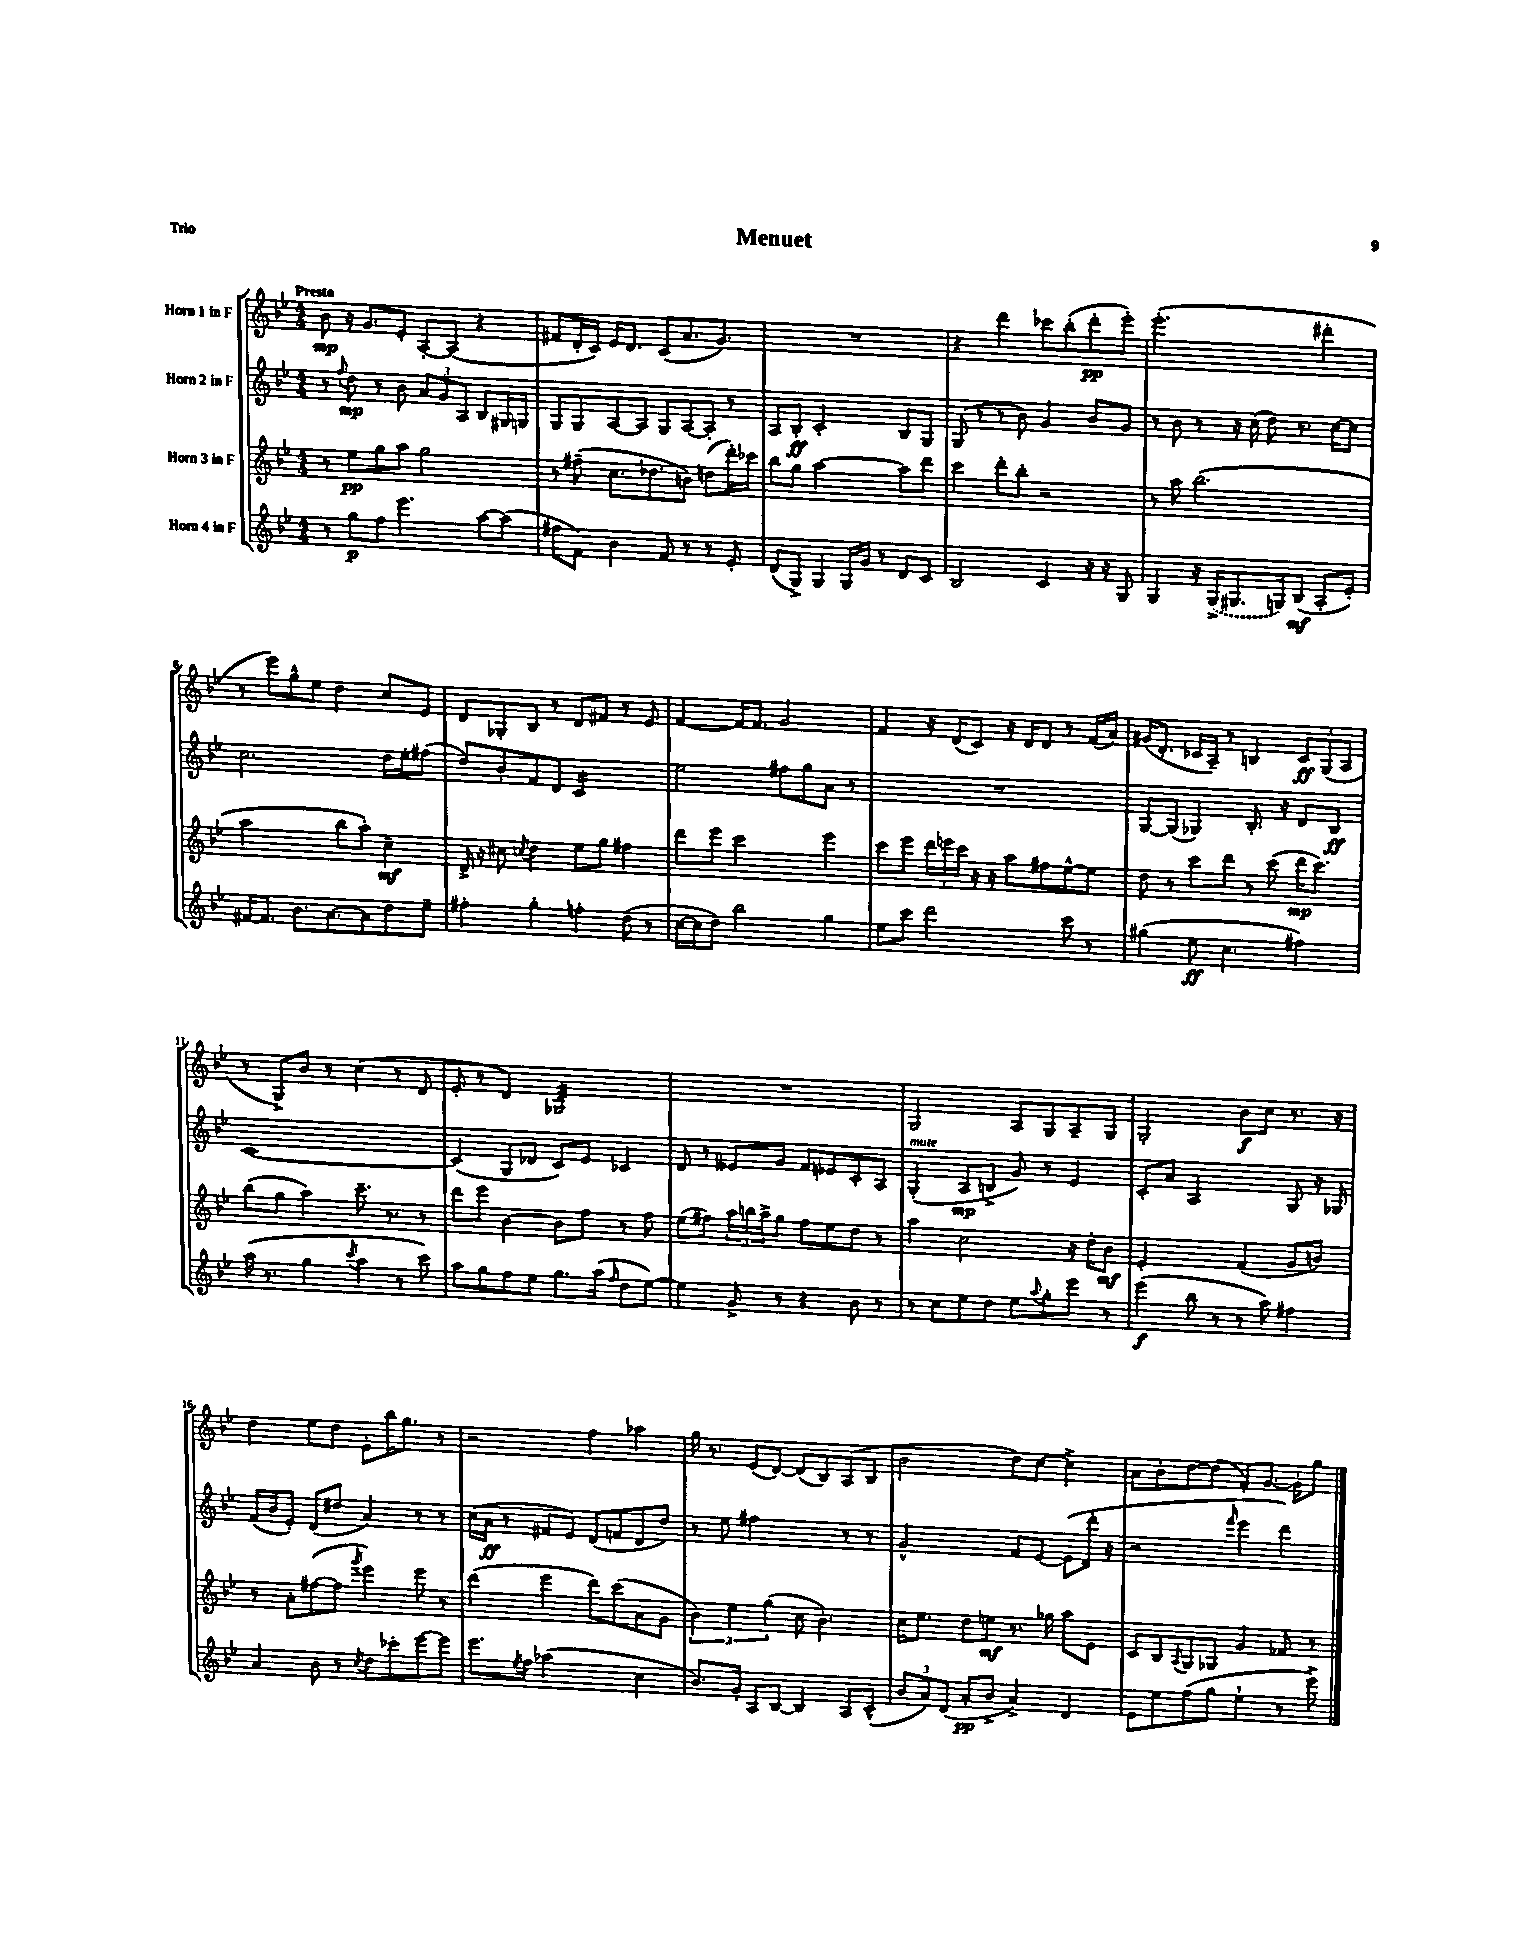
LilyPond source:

\header { title = "Menuet" piece = "Trio" }
<<
\new StaffGroup <<
\new Staff = "s0" \with { instrumentName = "Horn 1 in F" } {
    \clef treble \key bes \major \numericTimeSignature \time 4/4 \tempo "Presto"
    bes'8\mp r16 g'8. ees'8-. a8~-. a8( r4 |
    fis'8 d'16-. c'16) ees'16 d'8. c'8( a'8. g'8.) |
    R1 |
    r4 d'''4 ces'''8 bes''8-.( d'''8-.\pp ees'''8-.) |
    ees'''2.-.( dis'''4-. |
    r8 ees'''8) g''8-^ ees''8 d''4 c''8 ees'8 |
    d'8 ges8-. bes8 r8 d'8 fis'8 r8 ees'8 |
    f'4~ f'16 f'8. g'2 |
    f'4 r16 d'16( c'8) r16 d'16 d'8 r8 f'16( a'16) |
    gis'16( d'8.-. ces'16 a16--) r8 b4 \tuplet 3/2 { ces'8\ff g8( a8 } |
    r8 g8->) bes'8 r8 c''4( r8 d'8 |
    ees'8-. r8 d'4) ges2:32 |
    R1 |
    g2 a8 g8 a8-- g8 |
    g2-. bes'8\f c''8 r8. r16 |
    d''4 ees''8 d''8 ees'8-. bes''16 g''8. r8 |
    r2 f''4 aes''4 |
    g''16 r8. ees'8( d'8~) d'8( bes8) a8( bes8 |
    bes'2 d''8) c''8~ c''4-> |
    a'8 bes'8-. d''8~ d''8( f'8-.) g'8.~ g'16-. g''8 \bar "|." |
}
\new Staff = "s1" \with { instrumentName = "Horn 2 in F" } {
    \clef treble \key bes \major \numericTimeSignature \time 4/4
    r8 \appoggiatura { f''8 } d''8\mp r8 bes'8 \tuplet 3/2 { a'8 g'8 a8 } bes8 gis16 g16 |
    g8 g8 a8~ a8 g8 a8~ a8-. r8 |
    a8 bes8-.\ff c'2-. bes8 g8 |
    g8( r8 r8 bes'8) g'4 bes'8 g'8 |
    r8 bes'8 r8 r16 c''16( d''8) r8. c''16~ c''8 |
    c''2. d''16 ees''16-. fis''8( |
    d''8) bes'8-. f'8 d'8 c'2:16 |
    ees''2 fis''8 g''8 a'8 r8 |
    R1 |
    g8~ g8( ges4) bes8.-. r16 d'8 bes8\ff |
    c'1~ |
    c'4( g8 des'8 c'8) ees'8 ces'4 |
    d'8 r8 eeses'8 g'8 f'8 ees'8 c'8-. a8 |
    g4-.^\markup { \italic "mute" }( a8\mp b8-> g'8) r8 ees'4 |
    c'8-. a'8 a2 g8 r16 ges16 |
    f'16( bes'16 ees'8-.) d'8( dis''8 a'4) r8 r8 |
    c''16( a'16\ff r8 fis'8 ees'8) d'8( f'8 d'8 d''8) |
    r8 ees''8 fis''2 r8 r8 |
    g'2-^ f'8 ees'8~ ees'8( d'''16-. r16 |
    r2 \grace { f'''16 } ees'''4 d'''4) \bar "|." |
}
\new Staff = "s2" \with { instrumentName = "Horn 3 in F" } {
    \clef treble \key bes \major \numericTimeSignature \time 4/4
    r8 ees''8\pp g''8 a''8 g''2 |
    r8 fis''8--( c''8. des''8. b'8) d''8( d'''16-.) ces'''16 |
    bes''8 g''8 a''2~ a''8 d'''8 |
    c'''4 d'''8-. bes''8-. r2 |
    r8 a''8 bes''2.( |
    a''2 bes''8 a''8-.) c''4--\mf |
    d'16-> r16 cis''8 \acciaccatura { c''8 } d''4 ees''8 g''8 fis''4 |
    d'''8 ees'''8 c'''2 ees'''4 |
    c'''8 ees'''8 \tuplet 3/2 { d'''16 e'''16 c'''16 } r16 r16 a''8 fis''8 ees''8~-^ ees''8 |
    d''8 r8 c'''8 d'''8 r8 c'''8( d'''16\mp c'''8.) |
    bes''8( g''8 a''4) c'''8.-- r8. r8 |
    d'''8 ees'''8 bes'4~ bes'8 f''8 r8 f''8 |
    ees''8( fis''8) \tuplet 3/2 { a''16 b''16 a''16-> } g''8 fis''8 ees''8 d''8 r8 |
    a''4 c''2 r16 d''16-. bes'8\mf |
    ees'2-. f'4( g'8 b'8) |
    r8 a'8-. fis''8~( fis''8 \acciaccatura { g'''8 } ees'''4) ees'''8 r8 |
    d'''4( ees'''4 d'''8) c'''8( a'8 g'8 |
    \tuplet 3/2 { bes'4) ees''4 g''4( } c''8 bes'4.-.) |
    c''16 ees''8. d''8 e''8\mf r8. ges''16 a''8 ees'8 |
    c'8 bes8 \appoggiatura { a8 } g8 ges8 g'4 fes'8 r8 \bar "|." |
}
\new Staff = "s3" \with { instrumentName = "Horn 4 in F" } {
    \clef treble \key bes \major \numericTimeSignature \time 4/4
    r8 g''8\p f''8 ees'''4. a''8~ a''8( |
    fis''8 f'8) bes'4 f'8 r8 r8 ees'8-. |
    d'8( g8->) g4 g16 g'16 r8 d'8 c'8 |
    bes2 c'4 r16 r16 g8 |
    g4 r16 \once \slurDashed g16->( gis8. g16) bes8\mf( a8-. ees'8-.) |
    fis'16~ fis'8. bes'8. a'8.~ a'8 d''8 ees''8-- |
    fis''4-. g''4-. f''4-. d''8( r8 |
    c''16~ c''16 d''8) bes''2 g''4 |
    ees''8 c'''8 d'''2 c'''8 r8 |
    gis''4( ees''8\ff c''4. fis''4) |
    a''16( r8. g''4 \acciaccatura { c'''8 } a''4 r8 c'''8) |
    a''8 g''8 f''8 ees''8 g''8. a''16( \grace { f''16 } d''8 ees''8~) |
    ees''4 g'8-> r8 r4 bes'8 r8 |
    r8 c''8 ees''8 d''8 ees''8 \appoggiatura { a''8 } g''8-. ees'''8 r8 |
    ees'''4\f( bes''8 r8 r8 a''8) fis''4 |
    a'4 bes'8 r8 \acciaccatura { c''8 } d''8 ces'''8-. ees'''8~ ees'''8 |
    ees'''8. \acciaccatura { ees''8 } f''16 aes''2( c''4 |
    bes'8.) g'16-. a8 bes8~ bes4 a8 c'8-^( |
    \tuplet 3/2 { bes'8 a'8) d'8( } a'8-.\pp bes'8-> a'4->) d'4 |
    ees'8 ees''8 f''8( g''8 ees''4-! r8 ees'''8->) \bar "|." |
}
>>
>>
